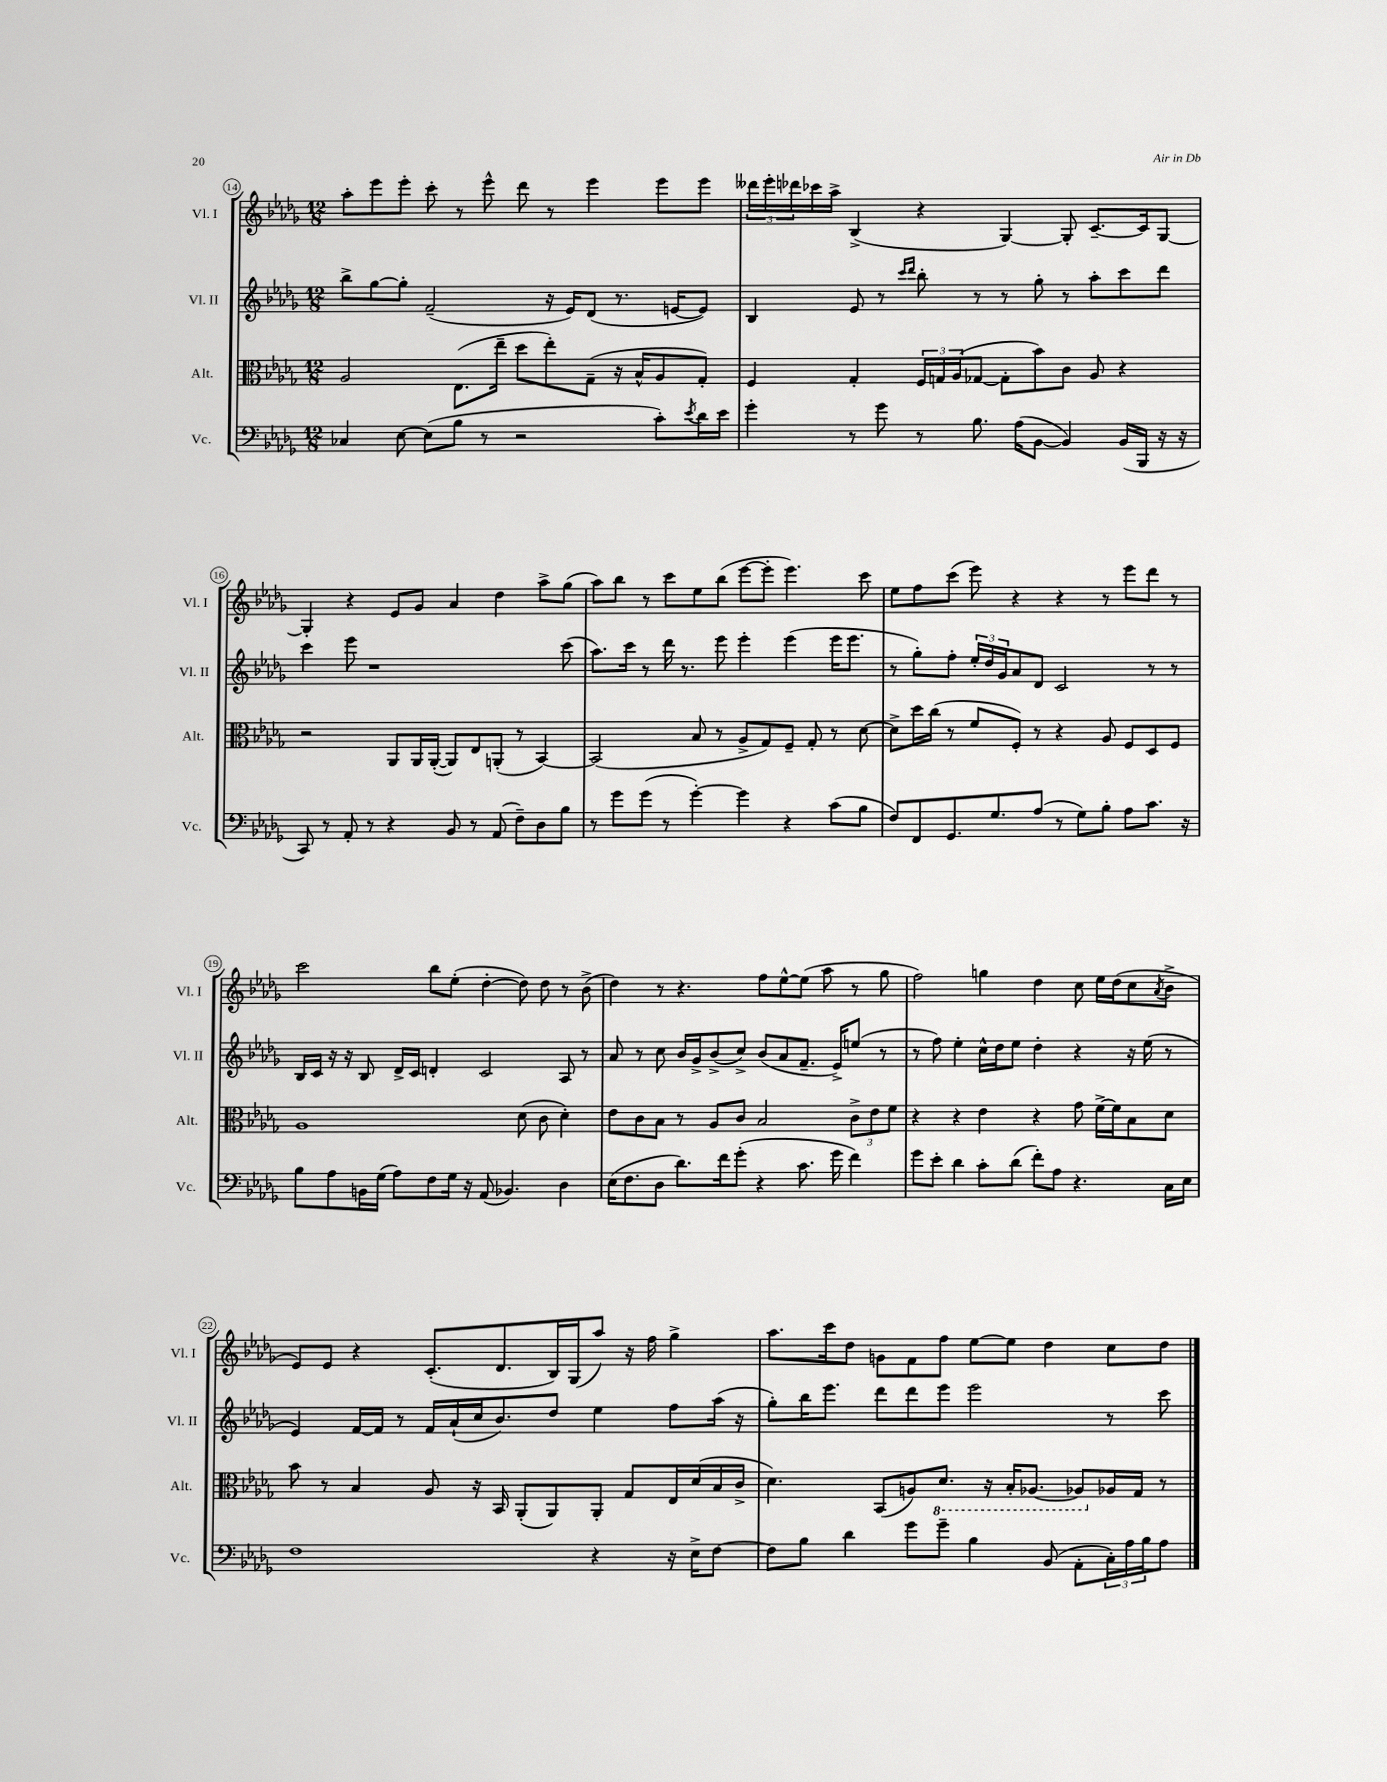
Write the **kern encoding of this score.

**kern	**kern	**kern	**kern
*staff4	*staff3	*staff2	*staff1
*clefF4	*clefC3	*clefG2	*clefG2
*k[b-e-a-d-g-]	*k[b-e-a-d-g-]	*k[b-e-a-d-g-]	*k[b-e-a-d-g-]
*M12/8	*M12/8	*M12/8	*M12/8
4C-/	2A-/	8bb-^\L	8aa-'\L
.	.	[8gg-\	8eee-\
[8E-\	.	8gg-'\]J	8eee-'\J
(8E-\]L	.	(2f~/	8ccc'\
8B-\J	(8.E-\L	.	8r
8r	.	.	8eee-^^\
.	16ee-~\Jk	.	.
2r	8dd-\L	.	8ddd-\
.	8ee-'\)	16r	8r
.	.	16e-/LK)	.
.	(8G-~\J	(8d-/J	4eee-\
.	16r	8.r	.
.	16B-^^/LK	.	.
8c'\L)	8A-/	.	8eee-\L
.	.	[16e/LK	.
8qe-/	.	.	.
16d-\L	8G-'/J)	8e/]J)	8eee-\J
16e-\JJ	.	.	.
=	=	=	=
4g-'\	4F/	4B-/	24ddd--\LL
.	.	.	24eee-'\
.	.	.	24ddd-\
.	.	.	16ccc-\
.	.	.	16aa-^\JJ
8r	4G-'/	8e-/	(4B-^/
8g-\	.	8r	.
.	.	16qqccc/LL	.
.	.	16qqddd-/JJ	.
8r	24F/LL	8bb-'\	4r
.	24G/	.	.
.	(24A-/J	.	.
8.B-\	[8G-/J	8r	.
.	8G-'\]L	8r	[4G-/)
(16A-\LK	.	.	.
[8BB-\J	8b-\)	8gg-'\	.
4BB-/])	8c\J	8r	8G-'/]
.	8A-/	8aa-'\L	[8.c~/L
(16BB-/LL	4r	8ccc\	.
16BBB-/JJ	.	.	16c/]k
16r	.	8ddd-\J	[8G-/J
16r	.	.	.
=	=	=	=
8CC/)	2r	4ccc\	4G-'/]
8r	.	.	.
8AA-'/	.	8eee-\	4r
8r	.	1r	.
4r	8AA-/L	.	8e-/L
.	16AA-/L	.	8g-/J
.	([16AA-'/JJ	.	.
8BB-/	8AA-/]L)	.	4a-/
8r	8E-/	.	.
(8AA-/	(8AA'/J	.	4dd-\
8F~\L)	8r	.	.
8D-\	[4BB-/)	.	8aa-^\L
8B-\J	.	(8ccc\	(8gg-\J
=	=	=	=
8r	(2BB-/]	8.aa-\L)	8aa-\L)
8g-\L	.	.	8bb-\J
.	.	16ccc\Jk	.
(8g-\J	.	8r	8r
8r	.	16ddd-\	8ccc\L
.	.	8.r	.
[4g-'\)	8B-/	.	8ee-\
.	8r	8eee-\	(8bb-\J
4g-\]	8A-^/L	4eee-'\	[8eee-\L
.	8G-/)	.	8eee-'\]J
4r	8F~/J	(4eee-\	4.eee-\)
.	8G-'/	.	.
(8c\L	8r	16eee-\LK	.
.	.	8.eee-\J	.
8B-\J	[8d-\	.	8ccc\
=	=	=	=
8F/L)	8d-^\]L	8r	8ee-\L
8FF/	16dd-\L	8gg-'\L)	8ff\
.	(16cc\JJ	.	.
8.GG-/	8r	8ff'\J	(8ccc\J
.	8f/L	24ee-'/LL	8eee-\)
.	.	24dd-/	.
8.G-/	.	.	.
.	.	24g-/J	.
.	8F'/J)	8a-/	4r
(8A-/J	8r	8d-/J	.
8r	4r	2c/	4r
8G-\L)	.	.	.
8B-'\J	8A-/	.	8r
8A-\L	8F/L	.	8eee-\L
8.c\J	8D-/	8r	8ddd-\J
.	8F/J	8r	8r
16r	.	.	.
=	=	=	=
8B-\L	1A-	16B-/LL	2ccc\
.	.	16c/JJ	.
8A-\	.	16r	.
.	.	16r	.
16BB\L	.	8B-/	.
(16G-\JJ	.	.	.
8A-\L)	.	16d-^/LL	.
.	.	16c/JJ	.
8F\	.	4d'/	8bb-\L
16G-\Jk	.	.	(8ee-'\J
16r	.	.	.
(8AA-/	.	2c/	[4dd-'\
4.BB-/)	.	.	.
.	(8d-\	.	8dd-\])
.	8c\	.	8dd-\
4D-\	4d-'\)	8A-/	8r
.	.	8r	(8b-^\
=	=	=	=
(16E-\LK	8e-\L	8a-/	4dd-\)
8.F\	.	.	.
.	8c\	8r	.
8D-\J	8B-\J	8cc\	8r
8.d-\L)	8r	16b-/LL	4.r
.	.	16g-^/J	.
.	8A-/L	(8b-^/	.
16f\k	.	.	.
(8g-'\J	8c/J	8cc^/J)	.
4r	2B-/	(8b-/L	8ff\L
.	.	8a-/	[8ee-^^\
8.c\	.	8.f~/J	(8ee-\]J
.	.	.	8aa-\
16g-\	.	16e-^/LK)	.
4f\)	12c^\L	(8ee/J	8r
.	12e-\	.	.
.	.	8r	8gg-\
.	12f\J	.	.
=	=	=	=
8g-\L	4r	8r	2ff\)
8e-'\J	.	8ff\)	.
4d-\	4r	4ee-'\	.
8c'\L	4e-\	16cc^^\LL	4gg\
.	.	16dd-\J	.
(8d-\J	.	8ee-\J	.
8f'\L)	4r	4dd-'\	4dd-\
8A-\J	.	.	.
4.r	8g-\	4r	8cc\
.	[16f^\LL	.	16ee-\LL
.	16f\]J	.	(16dd-\J
.	8B-\	16r	8cc\
.	.	(16ee-\	.
.	.	.	8qa-/
16C\LL	8d-\J	8r	8b-^\J
16E-\JJ	.	.	.
=	=	=	=
1F	8b-\	4e-/)	8e-/L)
.	8r	.	8e-/J
.	4B-/	[16f/LL	4r
.	.	16f/]JJ	.
.	.	8r	.
.	8A-/	16f/LL	(8.c'/L
.	.	(16a-`/	.
.	16r	16cc/J	.
.	16BB-/	8.b-/)	8.d-/
.	(8AA-'/L	.	.
.	8AA-/)	8dd-/J	16B-/L)
.	.	.	(16G-/J
4r	8AA-'/J	4ee-\	8aa-/J)
.	8G-/L	.	16r
.	.	.	16ff\
16r	16E-/L	8ff\L	4gg-^\
16E-^\LK	(16d-/	.	.
[8F\J	16B-/	(16aa-\Jk	.
.	16c^/JJ	16r	.
=	=	=	=
8F\]L	4.d-\)	8gg-'\L)	8.aa-\L
8B-\J	.	16bb-\K	.
.	.	8.eee-\J	16ccc\k
4d-\	.	.	8dd-\J
.	(8BB-/L	8ddd-\L	8g\L
8g-\L	8A/)	8ddd-\	8f\
8g-~\J	8.D-/J	8eee-\J	8ff\J
4B-\	.	2eee-\	[8ee-\L
.	16r	.	.
.	16BB-'/LK	.	8ee-\]J
.	[8.AA-/J	.	.
(8BB-/	.	.	4dd-\
8AA-'\L	8AA-/]L	.	.
24C'\L)	16A-/L	8r	8cc\L
24A-\	.	.	.
.	16G-/JJ	.	.
24B-\J	.	.	.
8A-\J	8r	8ccc\	8dd-\J
==	==	==	==
*-	*-	*-	*-
